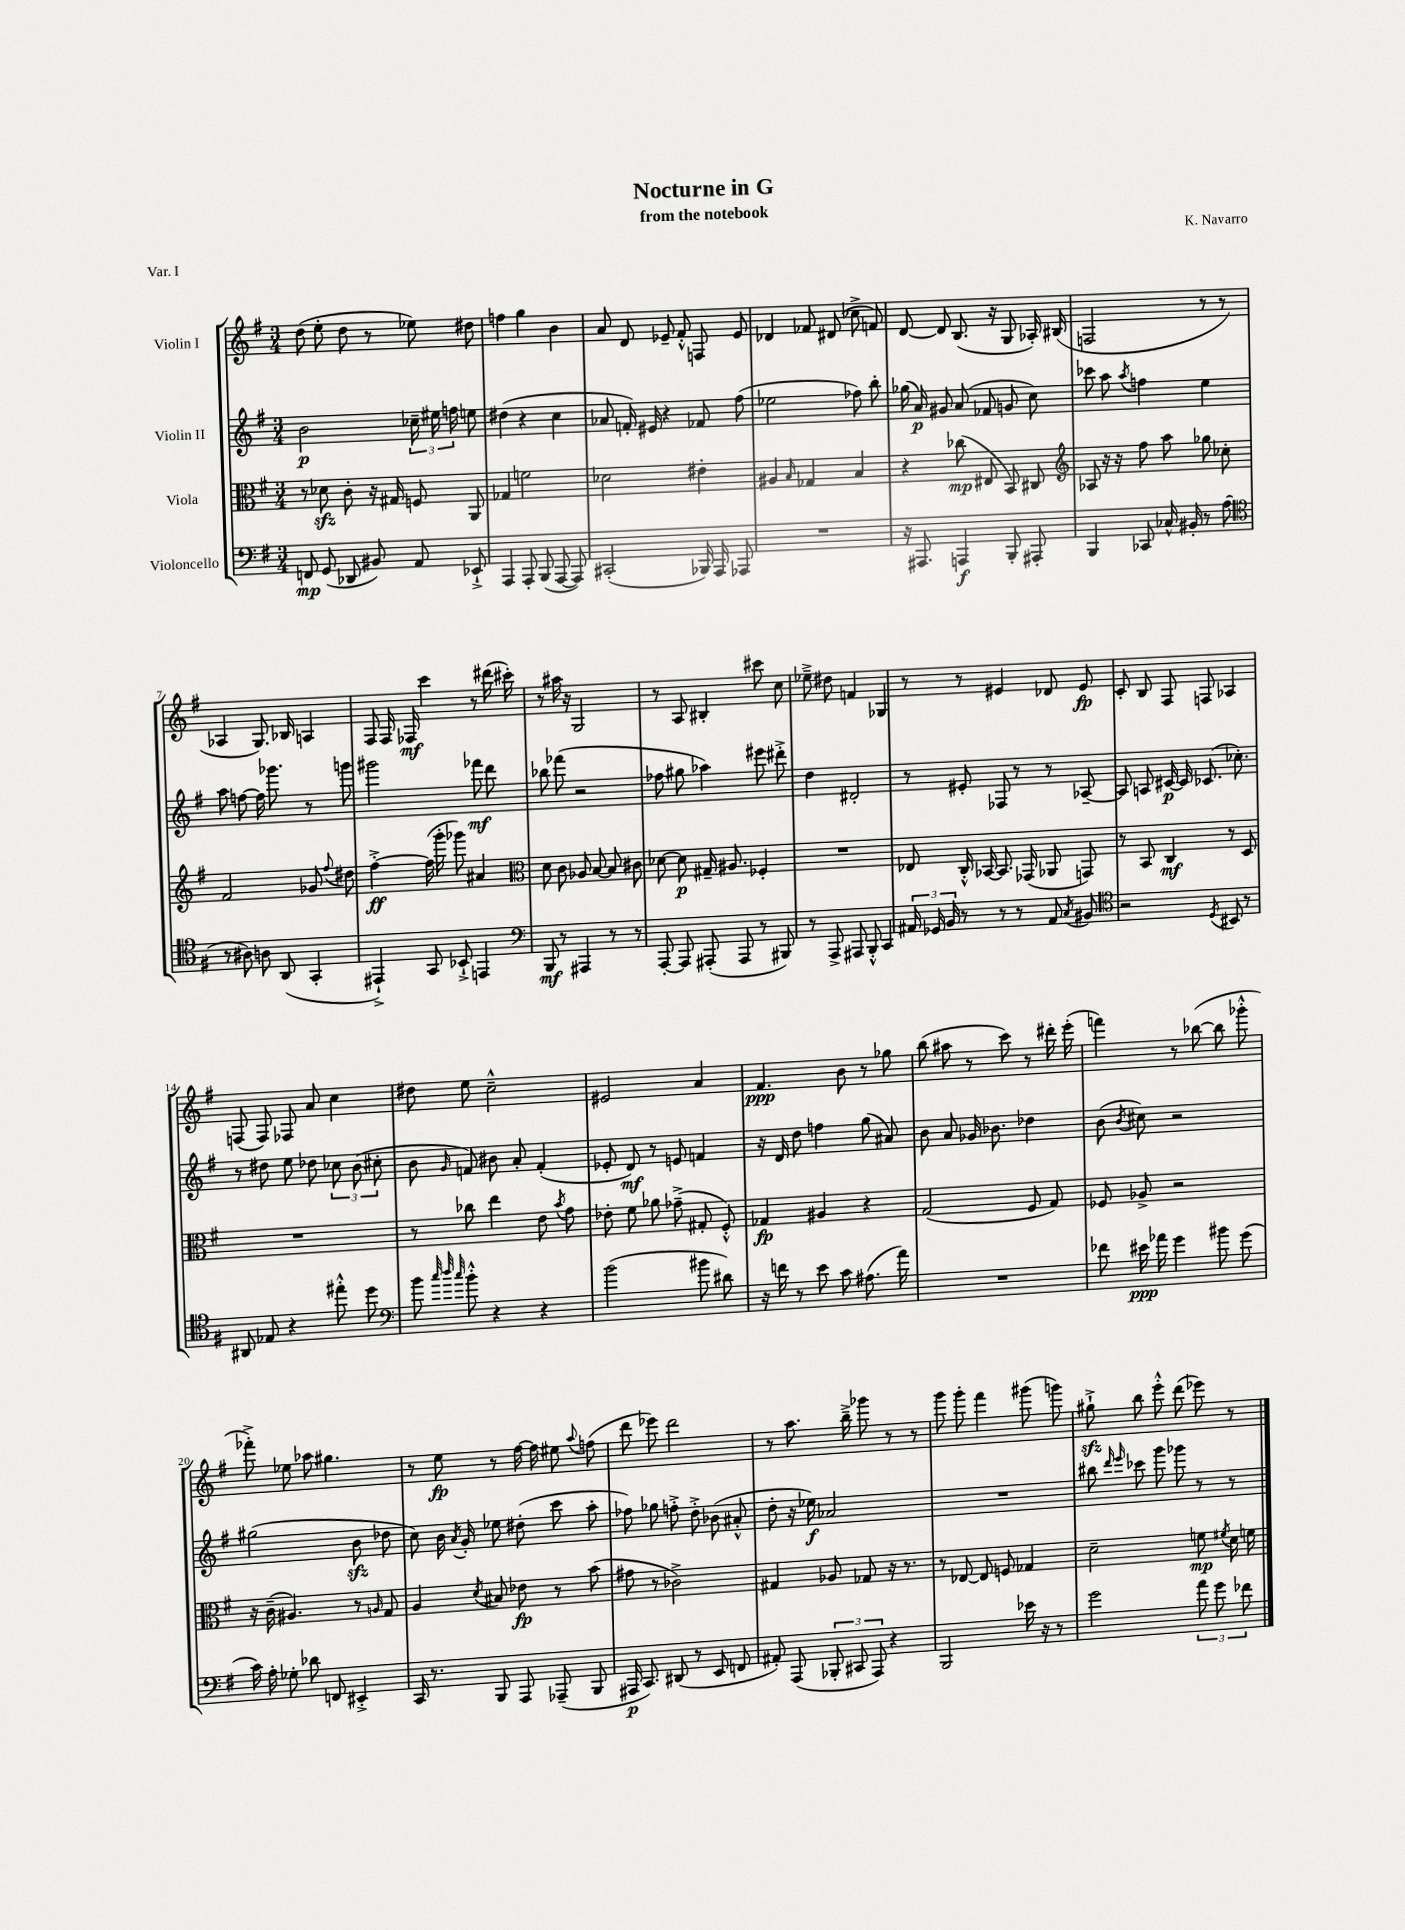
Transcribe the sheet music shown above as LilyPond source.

\header { title = "Nocturne in G" composer = "K. Navarro" subtitle = "from the notebook" piece = "Var. I" }
<<
\new StaffGroup <<
\new Staff = "s0" \with { instrumentName = "Violin I" } {
    \clef treble \key g \major \numericTimeSignature \time 3/4
    \autoBeamOff d''8( e''8-. d''8 r8 ees''8) dis''8 |
    f''4 g''4 b'4 |
    a'8 d'8 ees'8-- fis'8-.-^ f8 ees'8 |
    des'4 fes'8 dis'8( ces''8-> f'8) |
    d'8~ d'8 b8.( r16 g8 aes16-.) bis16( |
    f2 r8 r8 |
    aes4 g8.) bes16 a4 |
    fis8 fis16 fes16\mf c'''4 r8 dis'''16( cis'''16-.) |
    r8 ais''16 r16 g2 |
    r8 a8 bis4-. cis'''8 c''8 |
    ees''8---> dis''8 f'4 ges4 |
    r8 r8 eis'4 des'8 eis'8\fp |
    c'8-. b8 fis8 f8 aes4 |
    f8( f8) fes8 a'8 c''4 |
    dis''8 e''8 c''2---^ |
    eis'2 a'4 |
    fis'4.\ppp b'8 r8 ges''8 |
    b''8( ais''8 r8 c'''8) r8 dis'''16-. e'''16-.( |
    f'''4) r8 bes''8~( bes''8 ges'''8-.-^ |
    fes'''8-.->) ees''8 aes''8 gis''4. |
    r8 e''8\fp r8 fis''16~ fis''16 eis''8 \appoggiatura { a''8 } f''8( |
    d'''8 ees'''8) d'''2 |
    r8 a''8. b''16---> ges'''8 r8 r8 |
    g'''8 g'''8-. fis'''4 gis'''8( g'''8) |
    gis''8-!->\sfz b''8 e'''8-.-^ d'''8( ees'''8) r8 \bar "|." |
}
\new Staff = "s1" \with { instrumentName = "Violin II" } {
    \clef treble \key g \major \numericTimeSignature \time 3/4
    \autoBeamOff b'2\p \tuplet 3/2 { ces''16-- eis''16 f''16 } e''8 |
    dis''4( r4 c''4 |
    aes'8 f'16-.) eis'16 r4 fes'8 fis''8( |
    ees''2 fes''8) b''8-. |
    ges''16( a'16\p) gis'8 a'8( fes'8 g'8 c''8) |
    ces'''8 a''8 \acciaccatura { a''8 } f''4 e''4 |
    a''8 f''8~ f''16 ges'''8. r8 g'''8 |
    gis'''2 fes'''8\mf d'''8 |
    bes''8 fes'''8( r2 |
    fes''8 gis''8 aes''4) eis'''8 dis'''8-.-> |
    d''4 dis'2-. |
    r8 eis'8-. fes8 r8 r8 aes8~-- |
    aes8 a8 cis'16~\p cis'16 ces'8.( ces''8.-.) |
    r8 dis''8 e''8 des''8 \tuplet 3/2 { ces''8 b'8( cis''8-. } |
    b'8 \grace { g'16 } f'8) bis'8 a'8-. f'4-.( |
    ees'8-. d'8\mf) r8 e'8 f'4 |
    r16 d'16 d''8 f''4 g''8( ais'8) |
    b'8 a'8 ges'16 bes'8. des''4 |
    b'8( \acciaccatura { b'8 } cis''8) r2 |
    gis''2( b'8\sfz des''8 |
    c''8) b'16 \acciaccatura { a'8 } g'16-. ees''8 dis''8-.( c'''8 a''8-. |
    fes''8) ges''8 f''8-.-> d''8-.-> bes'8( ais'8-.-^ |
    d''8-. r16 ees''16\f) aes'2 |
    R2. |
    bis''8 \grace { d'''16 e'''16 } ces'''8 g'''8 ges'''8 r8 r8 \bar "|." |
}
\new Staff = "s2" \with { instrumentName = "Viola" } {
    \clef alto \key g \major \numericTimeSignature \time 3/4
    \autoBeamOff r8 des'8\sfz c'8-. r16 gis16 f8 a,8 |
    ges4 f'2 |
    des'2 eis'4-. |
    ais4 \grace { b16 } ges4 b4 |
    r4 ces''8\mp( eis8 b,8) cis8 |
    \clef treble aes8 r16 r16 fis''8 a''8 ges''8 ces''8-. |
    fis'2 ges'8 \appoggiatura { fis''8 } dis''8 |
    fis''4~-.->\ff fis''16( g'''16-. ges'''8) ais'4 |
    \clef alto d'8 c'8 aes8 b8~ b8 cis'8 |
    des'8~ des'8\p gis16-- ais8. fes4-. |
    R2. |
    ees8 c16-.-^ bes,16~ bes,8. ges,16( aes,8 g,8) |
    r8 b,8 c4\mf r8 d8 |
    R2. |
    r8 ces''8 e''4 e'8 \acciaccatura { b'8 } g'8 |
    ees'8-. fis'8 aes'8 ges'8--->( gis8-. fis8-.-^) |
    ges4\fp ais4 r4 |
    g2( fis8 g8) |
    fes8 aes8-> r2 |
    r16 c'16--( ais4.) r8 \grace { a16 } g8 |
    a4 \acciaccatura { d'8 } bis8 ees'8\fp r8 b'8( |
    gis'8 r8 ces'2->) |
    gis4 aes8 ges8 r16 r8. |
    r8 ees8~ ees8 f8 ges4 |
    d'2-- f'8\mp \acciaccatura { fis'8 } d'16 f'16 \bar "|." |
}
\new Staff = "s3" \with { instrumentName = "Violoncello" } {
    \clef bass \key g \major \numericTimeSignature \time 3/4
    \autoBeamOff f,8\mp g,8( des,8 bis,8) a,8 ees,8-!-> |
    a,,4 a,,8-. b,,8( a,,8~ a,,8) |
    cis,2-.( bes,,16) a,,16 aes,,8 |
    R2. |
    r16 ais,,8. a,,4\f b,,8-. ais,,8-. |
    b,,4 ces,8 ces16-^ bis,16-. r8 a8( |
    \clef tenor r8 ais8) a8 a,8( g,4-. |
    eis,4-!->) g,8 bes,8-!-> e,4 |
    \clef bass b,,8\mf r8 ais,,4 r8 r8 |
    a,,8~-. a,,8 ais,,8-.( ais,,8 r8 bis,,8) |
    r8 a,,8-> ais,,8 b,,8-.-^ c,4 |
    \tuplet 3/2 { ais,16 ges,16 b,16 } r8 r8 r8 ais,8 \acciaccatura { c8 } bis,8 |
    \clef tenor r2 \acciaccatura { d8 } bis,8 r8 |
    ais,8 ees8 r4 eis''8-.-^ d''8 |
    \clef bass b'8 \grace { c''32 d''32 c''32 } b'8-.-^ r4 r4 |
    b'2( bis'8 dis'8) |
    r16 f'16 r8 e'8 c'8 ais8.( a'16) |
    R2. |
    fes'8 eis'16\ppp aes'16 g'4 bis'8 g'8( |
    c'16) a16-. ges8-. des'8 f,8 eis,4-.-> |
    c,16 r8. b,,8 a,,8 aes,,8--( b,,8 |
    ais,,16\p c,8.) dis,8( r8 e,8 f,8 |
    ais,8-.) a,,8( \tuplet 3/2 { bes,,8-. cis,8 a,,8) } r4 |
    b,,2 ees'16 r16 r8 |
    g'2 \tuplet 3/2 { a'8 g'8 fes'8 } \bar "|." |
}
>>
>>
